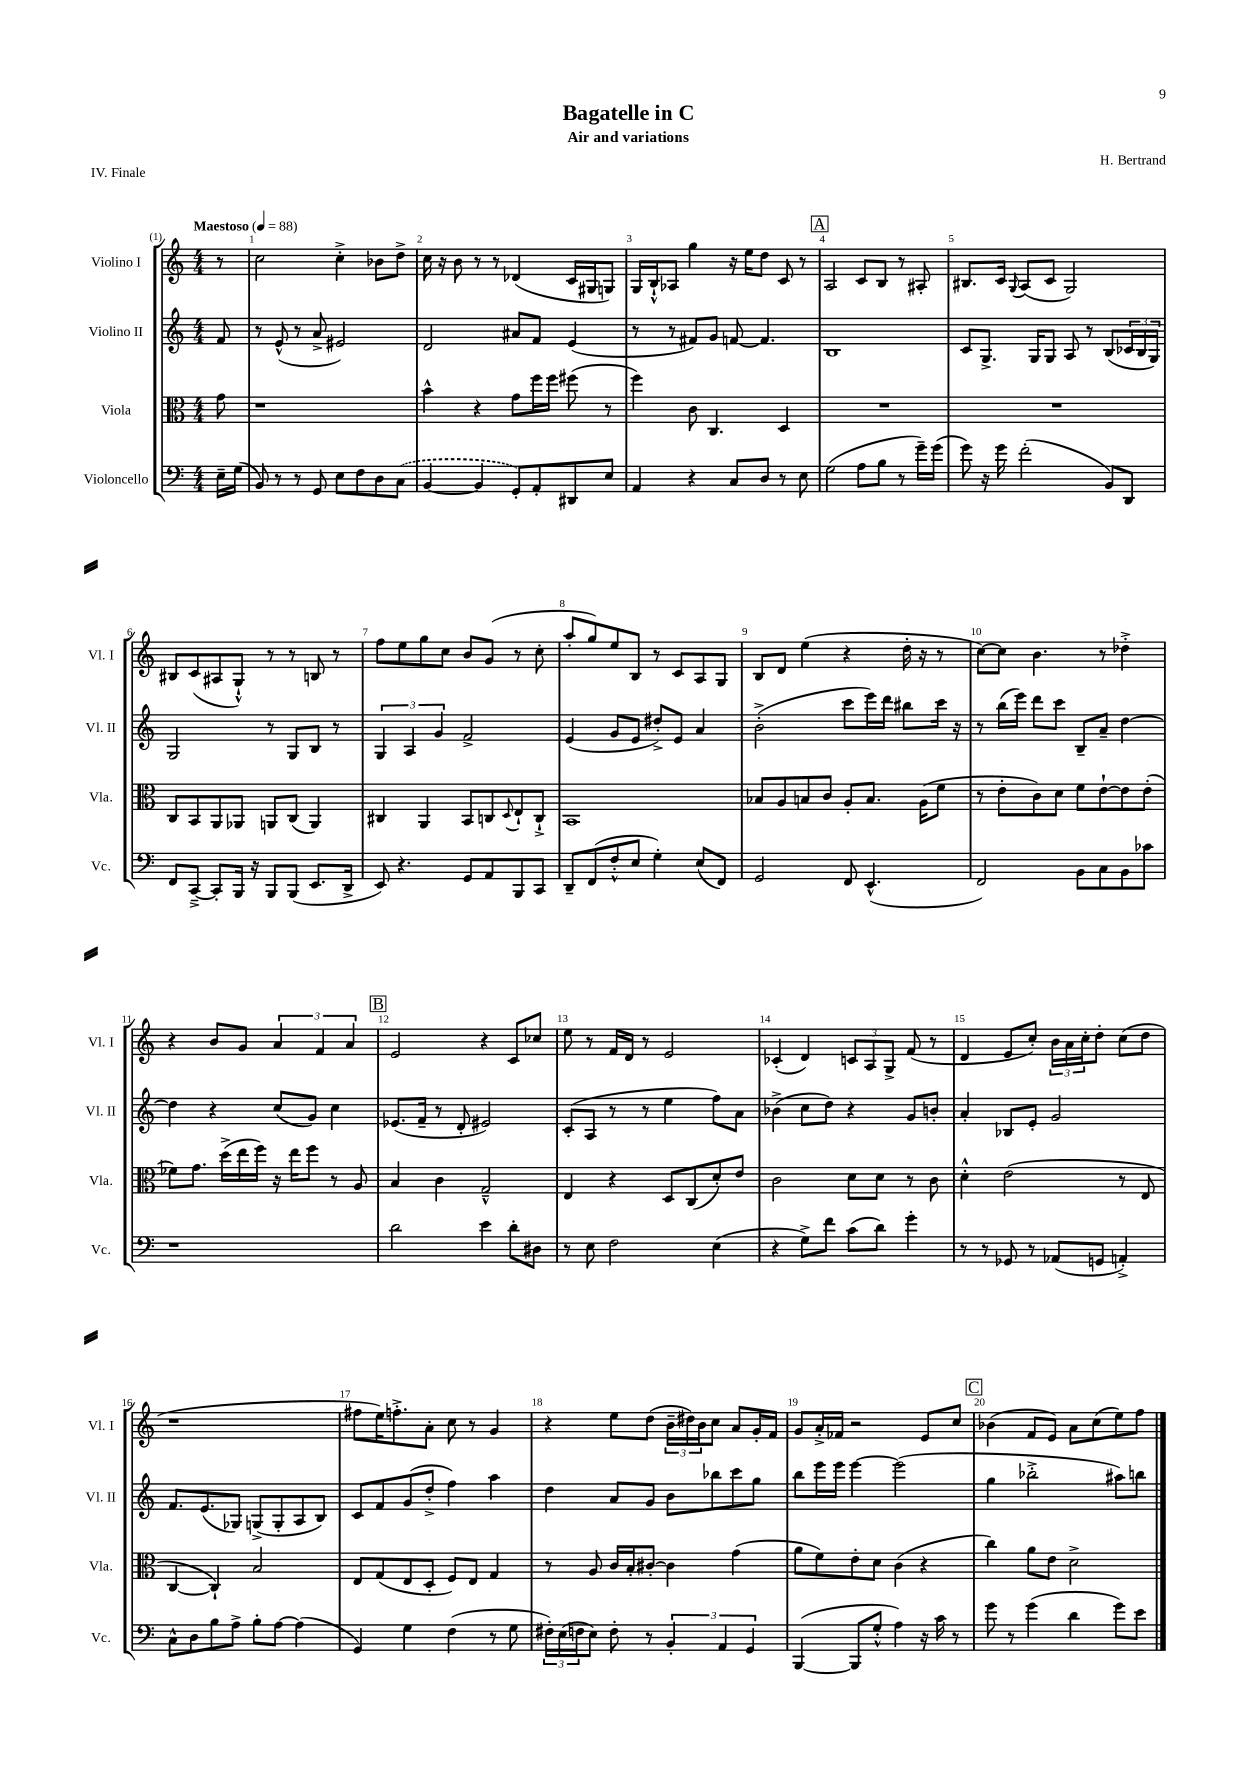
\header { title = "Bagatelle in C" composer = "H. Bertrand" subtitle = "Air and variations" piece = "IV. Finale" }
<<
\new StaffGroup <<
\new Staff = "s0" \with { instrumentName = "Violino I" shortInstrumentName = "Vl. I" } {
    \clef treble \key c \major \numericTimeSignature \time 4/4 \partial 8 \tempo "Maestoso" 4 = 88
    r8 |
    c''2 c''4-.-> bes'8 d''8-> |
    c''16 r16 b'8 r8 r8 des'4( c'16 gis16 g8) |
    g16 b16-!-^ aes8 g''4 r16 e''16 d''8 c'8 r8 |
    \mark \markup { \box "A" } a2 c'8 b8 r8 ais8-. |
    bis8. c'16 \appoggiatura { g8 } a8( c'8 g2) |
    bis8 c'8( ais8 g8-!-^) r8 r8 b8 r8 |
    f''8 e''8 g''8 c''8 b'8 g'8( r8 c''8-. |
    a''8-. g''8) e''8 b8 r8 c'8 a8 g8 |
    b8 d'8 e''4( r4 d''16-. r16 r8 |
    c''8~) c''8 b'4. r8 des''4-.-> |
    r4 b'8 g'8 \tuplet 3/2 { a'4 f'4 a'4 } |
    \mark \markup { \box "B" } e'2 r4 c'8 ces''8 |
    e''8 r8 f'16 d'16 r8 e'2 |
    ces'4-.( d'4) \tuplet 3/2 { c'8 a8 g8-> } f'8( r8 |
    d'4 e'8 c''8-.) \tuplet 3/2 { b'16 a'16 c''16-. } d''8-. c''8( d''8 |
    r1 |
    fis''8 e''16) f''8.-.-> a'8-. c''8 r8 g'4 |
    r4 e''8 d''8( \tuplet 3/2 { b'16-- dis''16) b'16 } c''8 a'8 g'16-. f'16 |
    g'8 a'16-.-> fes'16 r2 e'8 c''8 |
    \mark \markup { \box "C" } bes'4( f'8 e'8) a'8 c''8( e''8) f''8 \bar "|." |
}
\new Staff = "s1" \with { instrumentName = "Violino II" shortInstrumentName = "Vl. II" } {
    \clef treble \key c \major \numericTimeSignature \time 4/4 \partial 8
    f'8 |
    r8 e'8-^( r8 a'8-> eis'2) |
    d'2 ais'8 f'8 e'4( |
    r8 r8 fis'8) g'8 f'8~ f'4. |
    \mark \markup { \box "A" } b1 |
    c'8 g8.-> g16 g8 a8 r8 b8( \tuplet 3/2 { ces'16 b16 g16) } |
    g2 r8 g8 b8 r8 |
    \tuplet 3/2 { g4 a4 g'4 } f'2-> |
    e'4( g'8 e'8 dis''8-.->) e'8 a'4 |
    b'2-.->( c'''8 e'''16) d'''16 bis''8 c'''16 r16 |
    r8 b''16( e'''16) d'''8 c'''8 b8-- a'8-- d''4~ |
    d''4 r4 c''8( g'8) c''4 |
    \mark \markup { \box "B" } ees'8.( f'16-- r8 d'8-. eis'2) |
    c'8-.( a8 r8 r8 e''4 f''8) a'8 |
    bes'4->( c''8 d''8) r4 g'8 b'8-. |
    a'4-. bes8 e'8-. g'2 |
    f'8. e'8.( ges8) g8->( g8-. a8 b8) |
    c'8 f'8 g'8( d''8-.-> f''4) a''4 |
    d''4 a'8 g'8 b'8 bes''8 c'''8 g''8 |
    b''8 e'''16 e'''16 e'''4~ e'''2( |
    \mark \markup { \box "C" } g''4 bes''2-.-> ais''8) b''8 \bar "|." |
}
\new Staff = "s2" \with { instrumentName = "Viola" shortInstrumentName = "Vla." } {
    \clef alto \key c \major \numericTimeSignature \time 4/4 \partial 8
    g'8 |
    r1 |
    b'4-^ r4 g'8 f''16 f''16 fis''8( r8 |
    f''4) c'8 c4. d4 |
    \mark \markup { \box "A" } R1 |
    R1 |
    c8 b,8 a,8 aes,8 a,8 c8( a,4) |
    cis4 a,4 b,8 c8 \appoggiatura { d8 } e8-! c8-!-> |
    b,1 |
    bes8 a8 b8 c'8 a8-. b8. a16( f'8 |
    r8 e'8-. c'8) d'8 f'8 e'8~-! e'8 e'8-.( |
    fes'8) g'8. d''16->( e''16 f''16) r16 e''16 f''8 r8 a8 |
    \mark \markup { \box "B" } b4 c'4 g2---^ |
    e4 r4 d8 c8( d'8-.) e'8 |
    c'2 d'8 d'8 r8 c'8 |
    d'4-.-^ e'2( r8 e8 |
    c4~ c4-!) b2 |
    e8 g8( e8 d8-. f8) e8 g4 |
    r8 a8 c'16 b16-. cis'8~-. cis'4 g'4( |
    a'8 f'8) e'8-. d'8 c'4( r4 |
    \mark \markup { \box "C" } c''4) a'8 e'8 d'2-> \bar "|." |
}
\new Staff = "s3" \with { instrumentName = "Violoncello" shortInstrumentName = "Vc." } {
    \clef bass \key c \major \numericTimeSignature \time 4/4 \partial 8
    e16-- g16( |
    b,8) r8 r8 g,8 e8 f8 d8 \once \slurDashed c8( |
    b,4~ b,4 g,8-.) a,8-. dis,8 e8 |
    a,4 r4 c8 d8 r8 e8 |
    \mark \markup { \box "A" } g2( a8 b8 r8 g'16--) g'16( |
    g'8) r16 g'16 f'2-.( b,8) d,8 |
    f,8 c,8~---> c,8-. b,,16 r16 b,,8 b,,8( e,8. d,16-> |
    e,8) r4. g,8 a,8 b,,8 c,8 |
    d,8-- f,8( f8-.-^ e8 g4-.) e8( f,8) |
    g,2 f,8 e,4.-^( |
    f,2) b,8 c8 b,8 ces'8 |
    r1 |
    \mark \markup { \box "B" } d'2 e'4 d'8-. dis8 |
    r8 e8 f2 e4( |
    r4 g8->) f'8 c'8( d'8) g'4-. |
    r8 r8 ges,8 r8 aes,8( g,8 a,4-.->) |
    c8-^ d8 b8 a8-> b8-. a8~ a4( |
    g,4) g4 f4( r8 g8 |
    \tuplet 3/2 { fis16-.) e16( f16 } e8) f8-. r8 \tuplet 3/2 { b,4-. a,4 g,4 } |
    b,,4~( b,,8 g8-.-^ a4) r16 c'16 r8 |
    \mark \markup { \box "C" } g'8 r8 g'4( d'4 g'8) e'8 \bar "|." |
}
>>
>>
\layout { \context { \Score \override BarNumber.break-visibility = ##(#f #t #t) barNumberVisibility = #all-bar-numbers-visible } }
